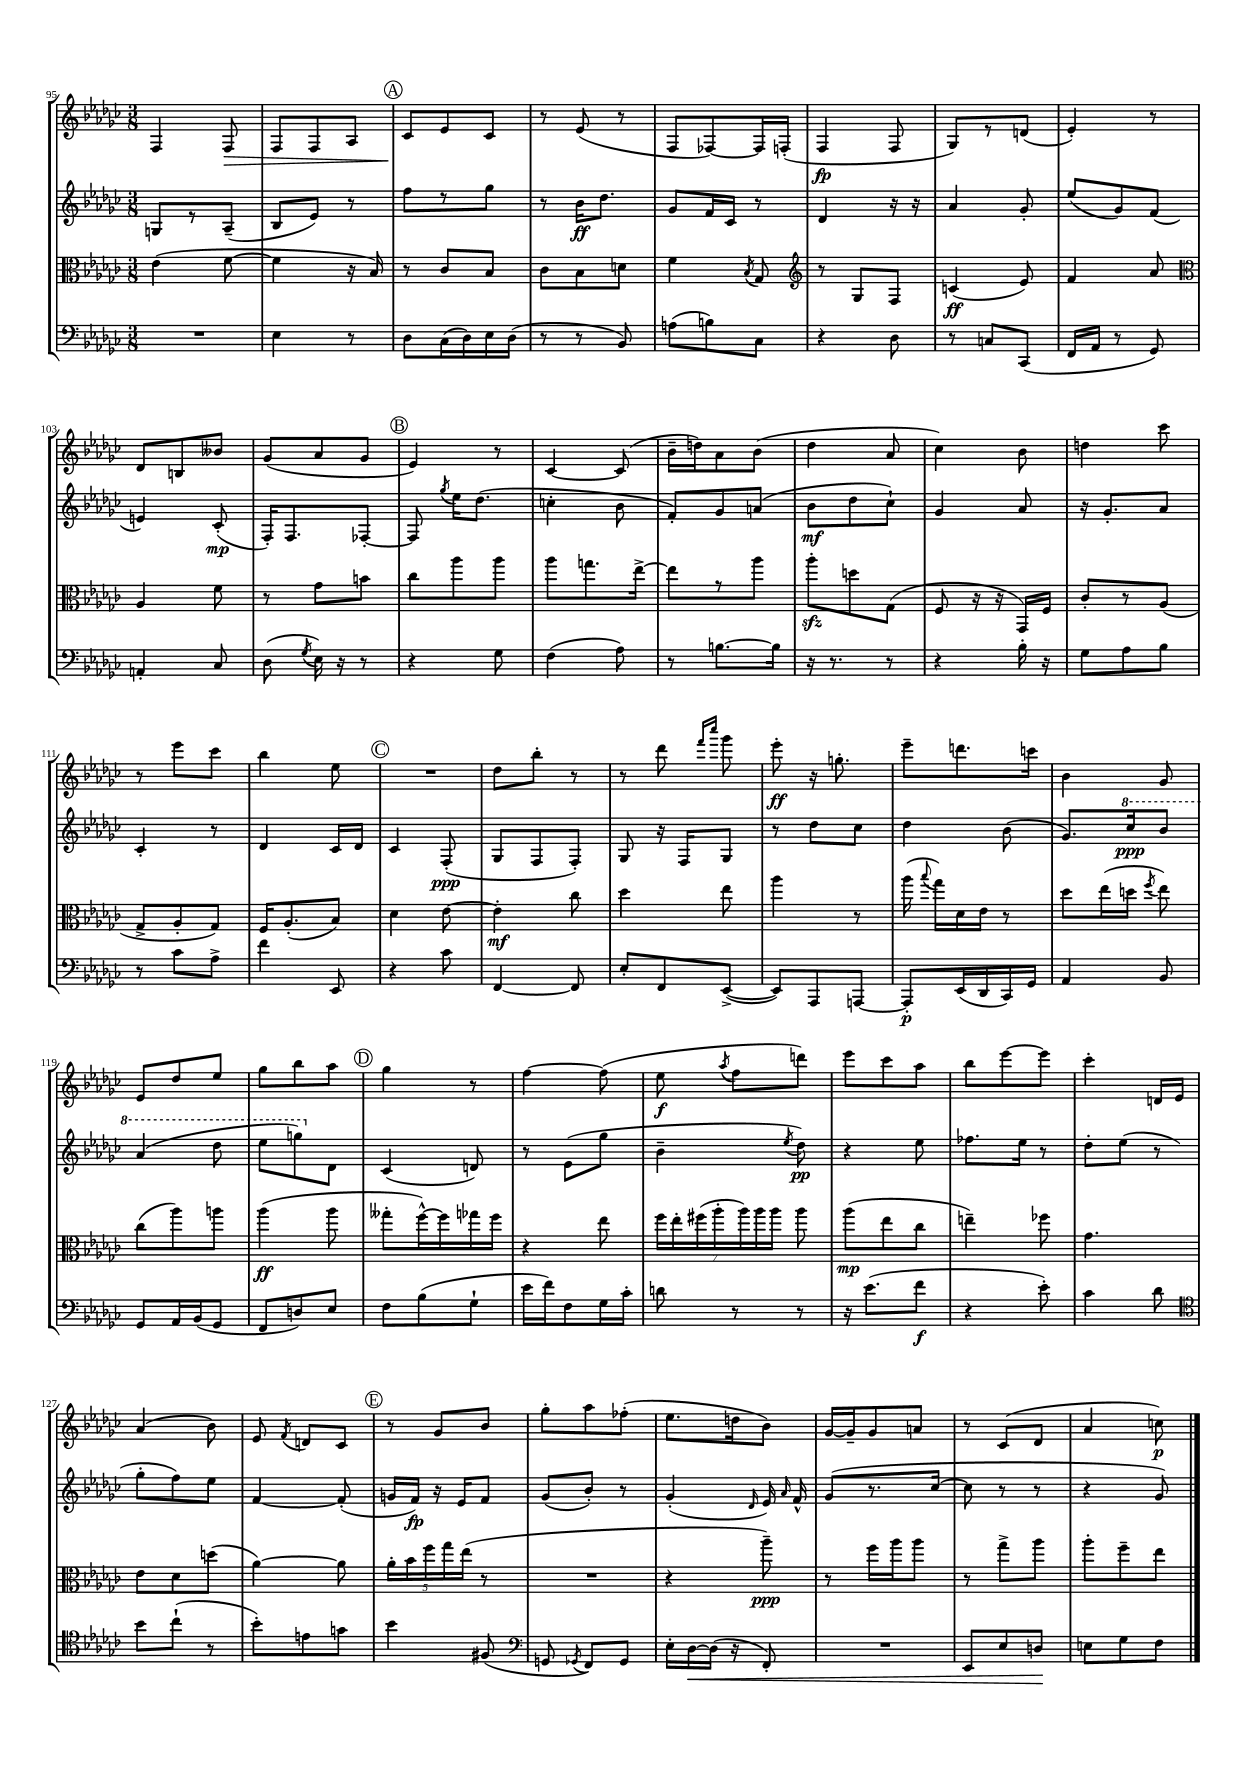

**kern	**kern	**kern	**kern
*staff4	*staff3	*staff2	*staff1
*clefF4	*clefC3	*clefG2	*clefG2
*k[b-e-a-d-g-c-]	*k[b-e-a-d-g-c-]	*k[b-e-a-d-g-c-]	*k[b-e-a-d-g-c-]
*M3/8	*M3/8	*M3/8	*M3/8
4.r	(4e-	8G	4F
.	.	8r	.
.	[8f	(8A-~	8F
=	=	=	=
4E-	4f]	8B-	8F
.	.	8e-)	8F
8r	16r	8r	8A-
.	16B-)	.	.
=	=	=	=
8D-	8r	8ff	8c-
(16C-	8c-	8r	8e-
16D-)	.	.	.
16E-	8B-	8gg-	8c-
(16D-	.	.	.
=	=	=	=
8r	8c-	8r	8r
8r	8B-	16b-	(8e-
.	.	8.dd-	.
8BB-)	8d	.	8r
=	=	=	=
(8A	4f	8g-	8F
8B)	.	16f	[8F-)
.	.	16c-	.
.	8qB-	.	.
8C-	8G-	8r	16F-]
.	.	.	(16F'
=	=	=	=
*	*clefG2	*	*
4r	8r	4d-	4F
.	8G-	.	.
8D-	8F	16r	8F
.	.	16r	.
=	=	=	=
8r	(4c	4a-	8G-)
8C	.	.	8r
(8CC-	8e-)	8g-'	(8d
=	=	=	=
16FF	4f	(8ee-	4e-')
16AA-	.	.	.
8r	.	8g-)	.
8GG-)	8a-	(8f	8r
=	=	=	=
*	*clefC3	*	*
4AA'	4A-	4e)	8d-
.	.	.	8B
8C-	8f	(8c-'	8b--
=	=	=	=
(8D-	8r	16F')	(8g-
.	.	8.F	.
8qG-	.	.	.
16E-)	8g-	.	8a-
16r	.	.	.
8r	8b	[8F-'	8g-
=	=	=	=
4r	8cc-	8F-]	4e-)
.	.	8qgg-	.
.	8aa-	16ee-	.
.	.	(8.dd-	.
8G-	8aa-	.	8r
=	=	=	=
(4F	8aa-	4cc'	[4c-
.	8.gg	.	.
8A-)	.	8b-	(8c-]
.	[16ee-^	.	.
=	=	=	=
8r	8ee-]	8f')	16b-~
.	.	.	16dd)
[8.B	8r	8g-	8a-
.	8aa-	(8a	(8b-
16B]	.	.	.
=	=	=	=
16r	8aa-'	8b-	4dd-
8.r	.	.	.
.	8dd	8dd-	.
8r	(8G-	8cc-`)	8a-
=	=	=	=
4r	8F	4g-	4cc-)
.	16r	.	.
.	16r	.	.
16B-'	16GG-)	8a-	8b-
16r	16F	.	.
=	=	=	=
8G-	8c-'	16r	4dd
.	.	8.g-'	.
8A-	8r	.	.
8B-	(8A-	8a-	8ccc-
=	=	=	=
8r	8G-^	4c-'	8r
8c-	8A-'	.	8eee-
8A-^	8G-)	8r	8ccc-
=	=	=	=
4f	16F	4d-	4bb-
.	(8.A-'	.	.
8EE-	8B-)	16c-	8ee-
.	.	16d-	.
=	=	=	=
4r	4d-	4c-	4.r
8c-	[8e-	(8F'	.
=	=	=	=
[4FF	4e-']	8G-	8dd-
.	.	8F	8bb-'
8FF]	8cc-	8F')	8r
=	=	=	=
8E-'	4dd-	8G-	8r
8FF	.	16r	8ddd-
.	.	16F	.
.	.	.	16qqfff
.	.	.	16qqcccc-
([8EE-^	8ee-	8G-	8ggg-
=	=	=	=
8EE-])	4aa-	8r	8eee-'
8AAA-	.	8dd-	16r
.	.	.	8.gg'
[8AAA	8r	8cc-	.
=	=	=	=
8AAA']	(16aa-	4dd-	8eee-~
.	8qqbb-	.	.
.	16gg-)	.	.
(16EE-	16d-	.	8.ddd
16DD-	16e-	.	.
16CC-)	8r	(8b-	.
16GG-	.	.	16ccc
=	=	=	=
4AA-	8dd-	8.g-)	4b-
.	(16ee-	.	.
.	16dd	16ccc-	.
.	8qff	.	.
8BB-	8ee-)	8bb-	8g-
=	=	=	=
8GG-	(8cc-	(4aa-	8e-
16AA-	8aa-)	.	8dd-
(16BB-	.	.	.
8GG-	8aa	8ddd-	8ee-
=	=	=	=
8FF	(4aa-	8eee-	8gg-
8D)	.	8ggg)	8bb-
8E-	8aa-	8d-	8aa-
=	=	=	=
8F	8gg--'	(4c-	4gg-
(8B-	[16ff^^)	.	.
.	16ff]	.	.
8G-`	16gg-	8d)	8r
.	16ff	.	.
=	=	=	=
16e-	4r	8r	[4ff
16f)	.	.	.
8F	.	(8e-	.
16G-	8ee-	8gg-	(8ff]
16c-'	.	.	.
=	=	=	=
8d	28ff	4b-~	8ee-
.	28ee-'	.	.
.	(28ff#	.	.
.	28aa-'	.	.
.	.	.	8qaa-
8r	.	.	8ff
.	28aa-)	.	.
.	28aa-	.	.
.	28aa-	.	.
.	.	8qee-	.
8r	8aa-	8dd-)	8ddd)
=	=	=	=
16r	(8aa-	4r	8eee-
(8.e-	.	.	.
.	8ee-	.	8ccc-
8f	8cc-	8ee-	8aa-
=	=	=	=
4r	4ee~)	8.ff-	8bb-
.	.	.	[8eee-
.	.	16ee-	.
8e-')	8ff-	8r	8eee-]
=	=	=	=
4c-	4.g-	8dd-'	4ccc-'
.	.	(8ee-	.
8d-	.	8r	16d
.	.	.	16e-
=	=	=	=
*clefC4	*	*	*
8b-	8e-	8gg-'	(4a-
(8cc-`	8d-	8ff)	.
8r	(8dd	8ee-	8b-)
=	=	=	=
8b-')	[4a-)	[4f	8e-
.	.	.	8qf
8e	.	.	8d
8g	8a-]	(8f']	8c-
=	=	=	=
4b-	20a-'	16g	8r
.	20b-	.	.
.	.	16f)	.
.	20ff	.	.
.	.	16r	8g-
.	20gg-	.	.
.	.	16e-	.
.	(20ee-	.	.
(8F#	8r	8f	8b-
=	=	=	=
*clefF4	*	*	*
8GG	4.r	(8g-	8gg-'
8qGG-	.	.	.
8FF)	.	8b-')	8aa-
8GG-	.	8r	(8ff-'
=	=	=	=
16E-'	4r	(4g-'	8.ee-
[16D-	.	.	.
(16D-]	.	.	.
16r	.	.	16dd
.	.	16qqd-	.
8FF')	8aa-~)	16e-)	8b-)
.	.	16qqa-	.
.	.	16f^^	.
=	=	=	=
4.r	8r	(8g-	[16g-
.	.	.	16g-~]
.	16ff	8.r	8g-
.	16aa-	.	.
.	8aa-	.	8a
.	.	[16cc-	.
=	=	=	=
8EE-	8r	8cc-]	8r
8E-	8gg-^	8r	(8c-
8D	8aa-	8r	8d-
=	=	=	=
8E	8aa-'	4r	4a-
8G-	8ff~	.	.
8F	8ee-	8g-)	8cc)
==	==	==	==
*-	*-	*-	*-
